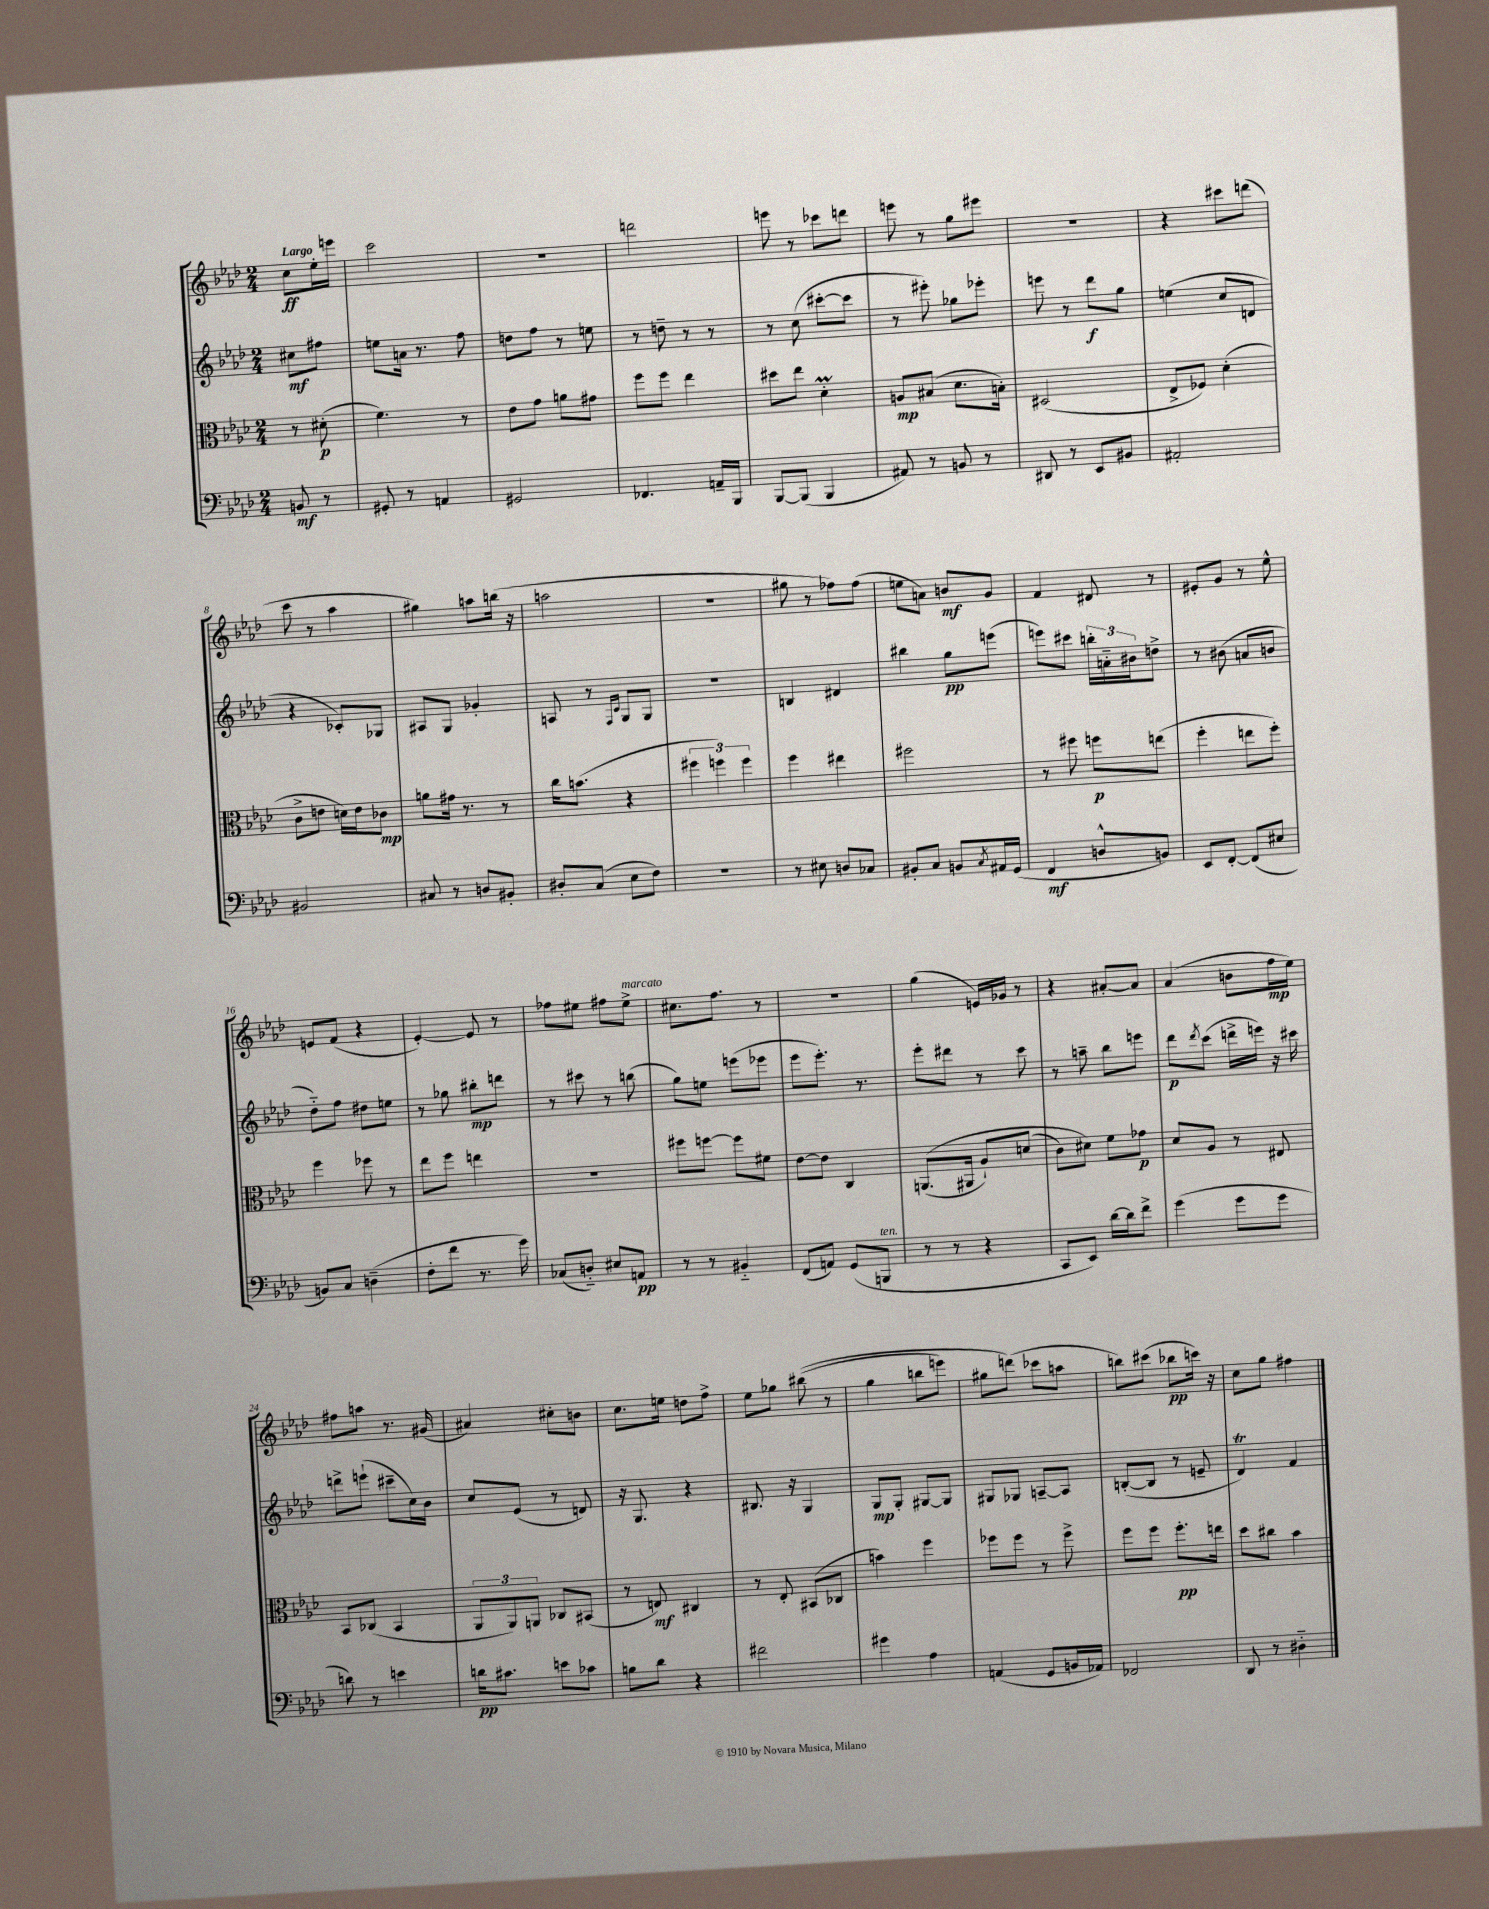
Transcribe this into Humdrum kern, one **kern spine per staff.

**kern	**kern	**kern	**kern
*staff4	*staff3	*staff2	*staff1
*clefF4	*clefC3	*clefG2	*clefG2
*k[b-e-a-d-]	*k[b-e-a-d-]	*k[b-e-a-d-]	*k[b-e-a-d-]
*M2/4	*M2/4	*M2/4	*M2/4
8BB	8r	8cc#	8cc
8r	(8d#'	8ff#	16ee-'
.	.	.	16eee
=	=	=	=
8GG#'	4.f)	8ee	2ccc
8r	.	16a	.
.	.	8.r	.
4AA	.	.	.
.	8r	8ff	.
=	=	=	=
2GG#	8e-	8dd	2r
.	8g	8ff	.
.	8a	8r	.
.	8g#	8ee	.
=	=	=	=
4.FF-	8ff	8r	2ddd
.	8ff	8dd~	.
.	4ee-	8r	.
16AA~	.	8r	.
16BBB-	.	.	.
=	=	=	=
[8BBB-	8dd#	8r	8eee
(8BBB-]	8ee-	(8cc	8r
4BBB-	4d-'	[8ccc#'	8ccc-
.	.	8ccc#]	8ddd
=	=	=	=
8AA#)	8A	8r	8eee
8r	(8B#	8eee#')	8r
8BB	8.d-	8gg-	8gg
8r	.	8eee-'	8eee#
.	16B')	.	.
=	=	=	=
8DD#	(2D#	8eee	2r
8r	.	8r	.
8EE-	.	8ddd-	.
8BB#	.	8gg	.
=	=	=	=
2AA#'	8E-^	(4ee	4r
.	8F-)	.	.
.	(4d-'	8cc	8ccc#
.	.	8d	(8ddd
=	=	=	=
2BB#	8c^	4r	8ccc
.	8e	.	8r
.	16d)	8c-')	4aa-
.	16e	.	.
.	8c-	8G-	.
=	=	=	=
8C#	8a	8A#	4gg#)
8r	16g#	8G	.
.	8.r	.	.
8D	.	4g-'	8aa
8BB#'	8r	.	(16bb
.	.	.	16r
=	=	=	=
8D#'	16cc	8A	2aa
.	(8.b	.	.
(8C	.	8r	.
.	.	16qqF	.
.	.	16qqc	.
8E-	4r	8G	.
8F)	.	8G	.
=	=	=	=
2r	6ff#	2r	2r
.	6ff)	.	.
.	6ff	.	.
=	=	=	=
8r	4ff	4B	8gg#
8E#	.	.	8r
8D	4ee#	4d#	8ff-)
8C-	.	.	(8ff-
=	=	=	=
8BB#'	2ff#	4bb#	8ee
8C	.	.	8a)
8BB	.	8gg	8b
8qC	.	.	.
16AA#	.	(8eee	8g
(16GG	.	.	.
=	=	=	=
4FF	8r	8eee)	4f
.	8ff#	8ccc#	.
8D^^	8ff	24bb'	8d#
.	.	24a'~	.
.	.	24b#	.
8BB)	(8ee	8dd^	8r
=	=	=	=
8EE-	4ff'	8r	8e#'
[8FF'	.	(8b#	8g
(8FF]	8ee	8a	8r
8E#	8ff')	8b	8ee-^^
=	=	=	=
8BB)	4ff	8dd-'~)	8e
8C	.	8ff	(8f
(4D~	8ff-	8dd#	4r
.	8r	8ee	.
=	=	=	=
8F'	8ee-	8r	[4e-')
8f	8ff	8gg-	.
8.r	4ee	8bb#'	8e-]
.	.	8ddd	8r
16g)	.	.	.
=	=	=	=
(8C-	2r	8r	8ff-
8D'~)	.	8ccc#	8ee#
8E#	.	8r	8ff#
8AA	.	(8bb	8ee#^
=	=	=	=
8r	8ff#	8gg)	8.cc#
8r	[8ff	8ee	.
.	.	.	8.ff
4BB#'~	8ff]	(8eee	.
.	8f#	8eee-	8r
=	=	=	=
(8FF	[8e-	8eee-	2r
8AA)	8e-]	8.eee-')	.
(8GG	4C	.	.
.	.	8.r	.
8BBB	.	.	.
=	=	=	=
8r	&((8.AA	8eee-'	(4gg
8r	.	8ddd#	.
.	16AA#	.	.
4r	8A-`)	8r	16e)
.	.	.	16g-
.	(8d	8ccc	8r
=	=	=	=
8CC	8c)	8r	4r
8EE-)	8d#&)	8aa~	.
[16d-	8f	8bb-	[8a#'
16d-]	.	.	.
8f^	8g-	8eee	8a#]
=	=	=	=
(4g	8d-	8ddd-	(4a-
.	.	8qddd-	.
.	8A-	(8ccc	.
8g	8r	16ddd^	8b
.	.	16eee)	.
8g	8E#	16r	16ff
.	.	16ccc#	16ee-)
=	=	=	=
8d)	8BB-	8ddd^	8ff#
8r	(8C-	(8eee`	8aa
4e	4BB-	8ccc#~	8.r
.	.	16cc)	.
.	.	16b-	(16g#
=	=	=	=
16d	12AA-	8cc	4a#)
8.c#	.	.	.
.	12AA-)	.	.
.	.	(8e-	.
.	12AA	.	.
8e	8C-	8r	8cc#'
8c-	(8BB#	8d)	8b
=	=	=	=
8B	8r	16r	8.cc
.	.	8.G	.
8d-	8E)	.	.
.	.	.	16ee
4r	4C#	4r	8dd
.	.	.	8ff^
=	=	=	=
2f#	8r	8.B#	8ee-
.	8E-'	.	8gg-
.	.	16r	.
.	(8BB#	4G	&((8bb#
.	8C-	.	8r
=	=	=	=
4g#	4b)	8G	4gg
.	.	8G'	.
4A-	4ff	[8G#	8bb
.	.	8G#]	8eee)
=	=	=	=
(4AA	8ff-	8G#	8gg#
.	8ff-	8G-	(8ddd&)
8GG	8r	[8A~	8ccc-
16BB	8ff-^	8A]	8aa
16AA-)	.	.	.
=	=	=	=
2FF-	8ff	([8B'	8bb)
.	8ff	8B]	(8ccc#
.	8.ff'	8r	8bb-
.	.	8e~	16ccc)
.	16ee	.	16r
=	=	=	=
8DD-	8dd-	4d-)	8cc
8r	8cc#	.	8gg
4D#'~	4b-	4f	4ff#
==	==	==	==
*-	*-	*-	*-
